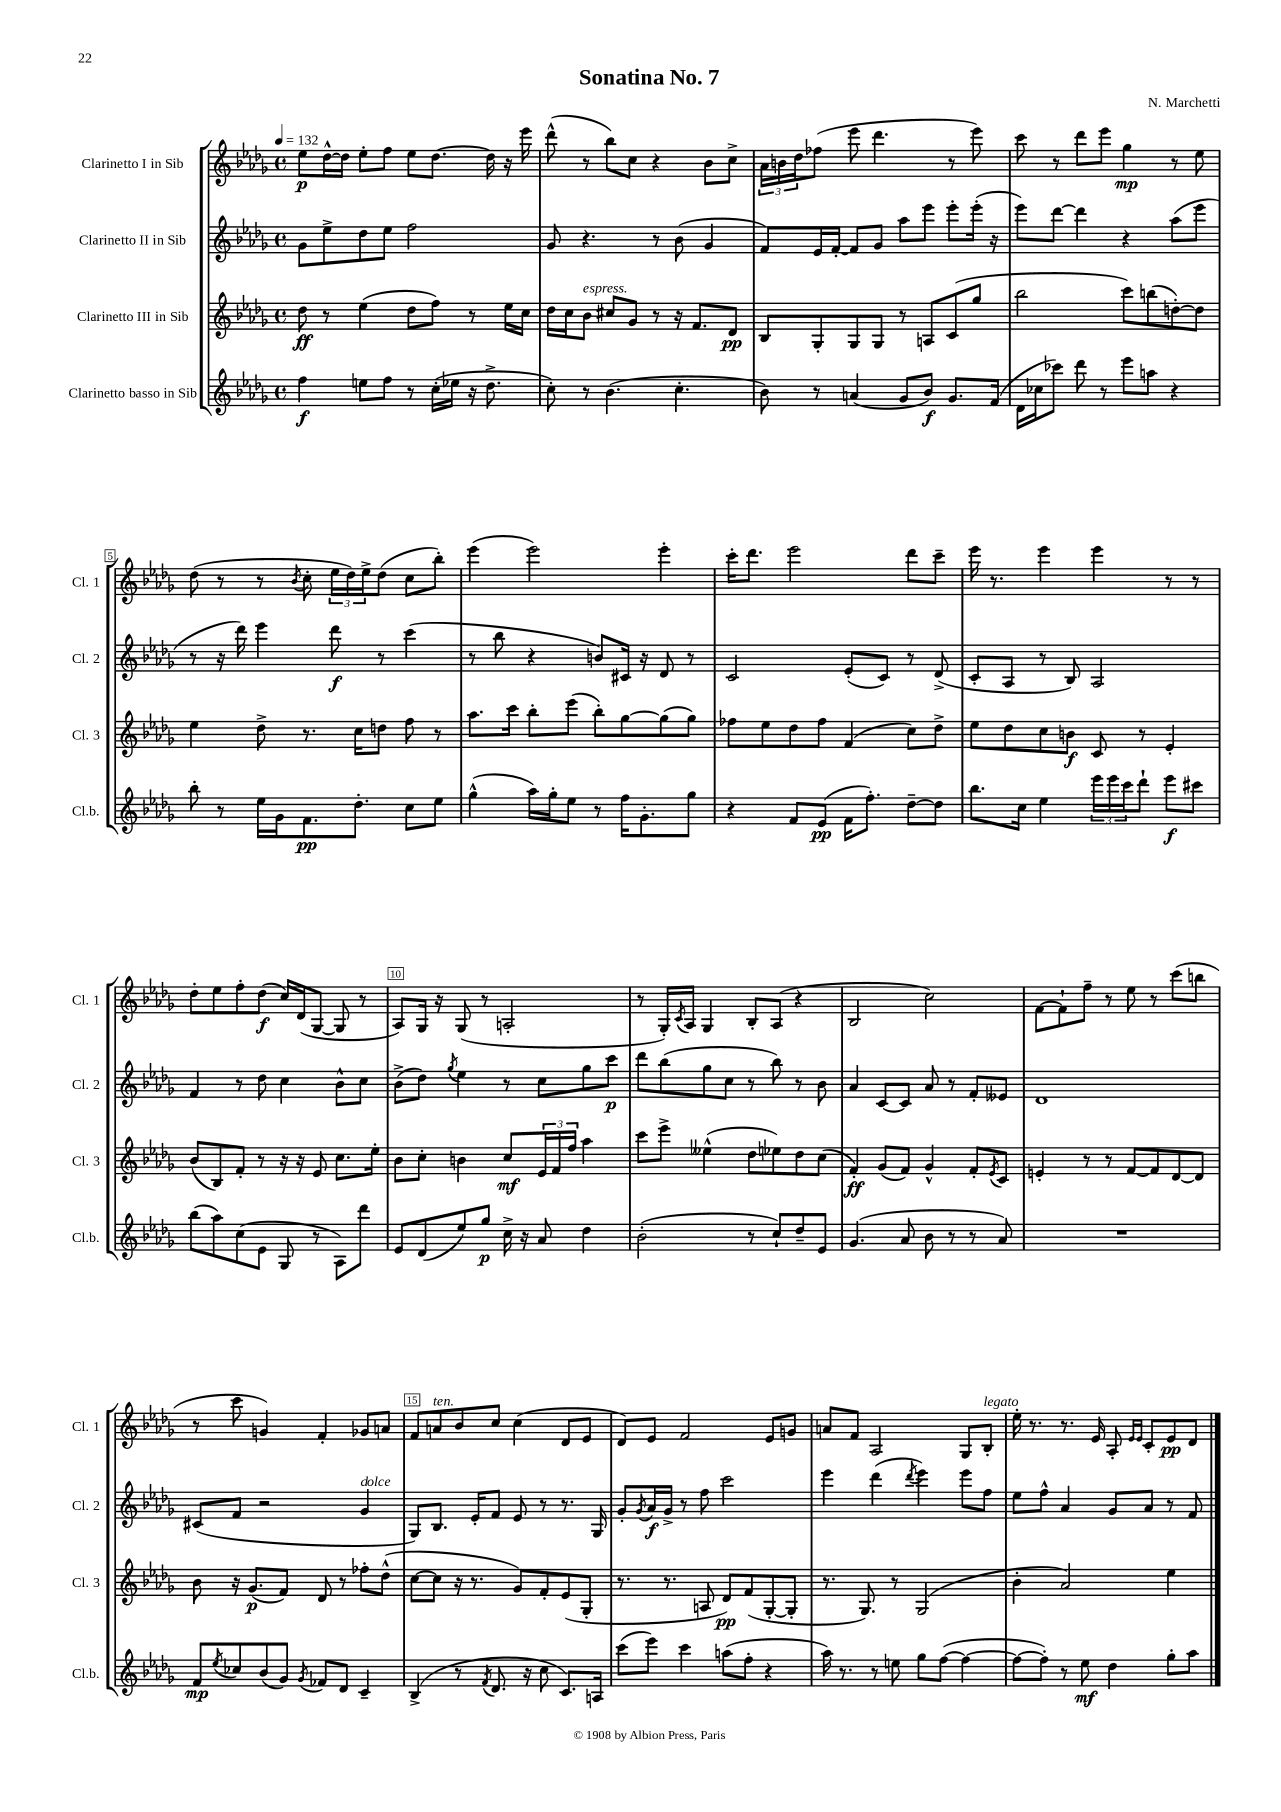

**kern	**kern	**kern	**kern
*staff4	*staff3	*staff2	*staff1
*clefG2	*clefG2	*clefG2	*clefG2
*k[b-e-a-d-g-]	*k[b-e-a-d-g-]	*k[b-e-a-d-g-]	*k[b-e-a-d-g-]
*M4/4	*M4/4	*M4/4	*M4/4
*met(c)	*met(c)	*met(c)	*met(c)
*MM132	*MM132	*MM132	*MM132
4ff	8dd-	8g-	8ee-
.	8r	8ee-^	[16dd-^^
.	.	.	16dd-]
8ee	(4ee-	8dd-	8ee-'
8ff	.	8ee-	8ff
8r	8dd-	2ff	8ee-
(16cc'	8ff)	.	[8.dd-
16ee-	.	.	.
16r	8r	.	.
8.dd-^	.	.	16dd-]
.	16ee-	.	16r
.	16cc	.	16eee-
=	=	=	=
8cc')	16dd-	8g-	(8ddd-^^
.	16cc	.	.
8r	8b-	4.r	8r
(4.b-	8cc#	.	8bb-)
.	8g-	.	8cc
.	8r	8r	4r
4.cc'	16r	(8b-	.
.	8.f	.	.
.	.	4g-	8b-
.	8d-	.	8cc^
=	=	=	=
8b-)	8B-	8f)	24a-
.	.	.	24b
.	.	.	24dd-
8r	8G-'	16e-	(8ff-
.	.	[16f'	.
(4a	8G-	8f]	8eee-
.	8G-	8g-	4.ddd-
8g-	8r	8aa-	.
8b-)	8A	8eee-	.
8.g-	(8c	8eee-'	8r
.	8gg-	(16eee-'	8eee-)
(16f	.	16r	.
=	=	=	=
16d-	2bb-	8eee-)	8ccc
16cc-	.	.	.
8ccc-)	.	[8ddd-	8r
8ddd-	.	4ddd-]	8ddd-
8r	.	.	8eee-
8eee-	8ccc)	4r	4gg-
8aa	(8bb	.	.
4r	[8dd')	(8aa-	8r
.	8dd]	8eee-	8ee-
=	=	=	=
8bb-'	4ee-	8r	(8dd-
8r	.	16r	8r
.	.	16ddd-)	.
16ee-	8dd-^	4eee-	8r
16g-	.	.	.
.	.	.	8qb-
8.f	8.r	.	8cc'
.	.	8ddd-	24ee-
.	.	.	24dd-)
8.dd-'	16cc	.	.
.	.	.	24ee-^
.	8dd	8r	(8dd-
8cc	8ff	(4ccc	8cc
8ee-	8r	.	8bb-')
=	=	=	=
(4gg-^^	8.aa-	8r	(4eee-
.	.	8bb-	.
.	16ccc	.	.
16aa-)	8bb-'	4r	2eee-)
16gg-'	.	.	.
8ee-	(8eee-	.	.
8r	8bb-')	8b)	.
16ff	[8gg-	16c#	.
8.g-'	.	16r	.
.	(8gg-]	8d-	4eee-'
8gg-	8gg-)	8r	.
=	=	=	=
4r	8ff-	2c	16ccc'
.	.	.	8.ddd-
.	8ee-	.	.
8f	8dd-	.	2eee-
(8e-	8ff-	.	.
16f	(4f	(8e-'	.
8.ff')	.	.	.
.	.	8c)	.
[8dd-~	8cc)	8r	8ddd-
8dd-]	8dd-^	(8d-^	8ccc~
=	=	=	=
8.bb-	8ee-	8c'	16eee-
.	.	.	8.r
.	8dd-	8A-	.
16cc	.	.	.
4ee-	8cc	8r	4eee-
.	8b	8B-)	.
24eee-	8c	2A-	4eee-
24eee-	.	.	.
24ccc	.	.	.
8ddd-`	8r	.	.
8eee-	4e-'	.	8r
8ccc#	.	.	8r
=	=	=	=
(8bb-	(8b-	4f	8dd-'
8aa-)	8B-)	.	8ee-
(8cc	8f'	8r	8ff'
8e-	8r	8dd-	(8dd-
8G-	16r	4cc	16cc)
.	16r	.	(16d-
8r	8e-	.	[8G-
8A-)	8.cc	8b-^^	8G-]
8ddd-	.	8cc	8r
.	16ee-'	.	.
=	=	=	=
8e-	8b-	(8b-^	8A-)
(8d-	8cc'	8dd-)	16G-
.	.	.	16r
.	.	8qgg-	.
8ee-)	4b	4ee-	(8G-
8gg-	.	.	8r
16cc^	8cc	8r	2A'
16r	.	.	.
8a-	24e-	8cc	.
.	24f	.	.
.	24ff	.	.
4dd-	4aa-	8gg-	.
.	.	8ccc	.
=	=	=	=
(2b-'	8ccc	8ddd-	8r
.	8eee-^	(8bb-	16G-')
.	.	.	8qc
.	.	.	16A-
.	(4ee--^^	8gg-	4G-
.	.	8cc	.
8r	8dd-	8r	8B-'
8cc`)	8ee-)	8bb-)	(8A-
8dd-~	8dd-	8r	4r
8e-	(8cc	8b-	.
=	=	=	=
(4.g-	4f')	4a-	2B-
.	(8g-	[8c	.
8a-	8f)	8c]	.
8b-	4g-^^	8a-	2cc)
8r	.	8r	.
8r	8f'	8f'	.
.	8qe-	.	.
8a-)	8c	8e--	.
=	=	=	=
1r	4e'	1d-	[8f
.	.	.	8f`]
.	8r	.	8ff~
.	8r	.	8r
.	[8f	.	8ee-
.	8f]	.	8r
.	[8d-	.	(8ccc
.	8d-]	.	8bb
=	=	=	=
8f	8b-	(8c#	8r
8qee-	.	.	.
8cc-	16r	8f	8ccc
.	(8.g-	.	.
(8b-	.	2r	4g)
8g-)	8f)	.	.
8qg-	.	.	.
8f-	8d-	.	4f'
8d-	8r	.	.
4c~	8ff-'	4g-	8g-
.	(8dd-^^	.	8a
=	=	=	=
(4B-^	[8cc	8G-)	8f
.	8cc]	8.B-	8a
8r	16r	.	8b-
.	8.r	16e-'	.
8qf	.	.	.
8.d-	.	8f	8cc
.	8g-)	8e-	(4cc
16r	.	.	.
8cc	8f'	8r	.
8.c)	(8e-	8.r	8d-
.	8G-'	.	8e-
16A	.	16G-	.
=	=	=	=
(8ccc	8.r	8g-'	8d-)
.	.	8qg-	.
8eee-)	.	16a-	8e-
.	8.r	16g-^	.
4ccc	.	8r	2f
.	8A	8ff	.
(8aa	8d-)	2ccc	.
8ff'	(8f	.	.
4r	[8G-'	.	8e-
.	8G-']	.	8g
=	=	=	=
16aa-)	8.r	4eee-	8a
8.r	.	.	.
.	.	.	8f
.	8.G-)	.	.
8r	.	(4ddd-	2A-
8ee	8r	.	.
.	.	8qddd-	.
8gg-	(2G-	4eee-)	.
([8ff	.	.	.
4ff_	.	8eee-	8G-
.	.	8ff	8B-'
=	=	=	=
8ff_	4b-'	8ee-	16ee-'
.	.	.	8.r
8ff'])	.	8ff^^	.
8r	2a-)	4a-	8.r
8ee-	.	.	.
.	.	.	16e-
4dd-	.	8g-	8A-'
.	.	.	16qqe-
.	.	.	16qqe-
.	.	8a-	8c'
8gg-'	4ee-	8r	8e-
8aa-	.	8f	8d-
==	==	==	==
*-	*-	*-	*-
